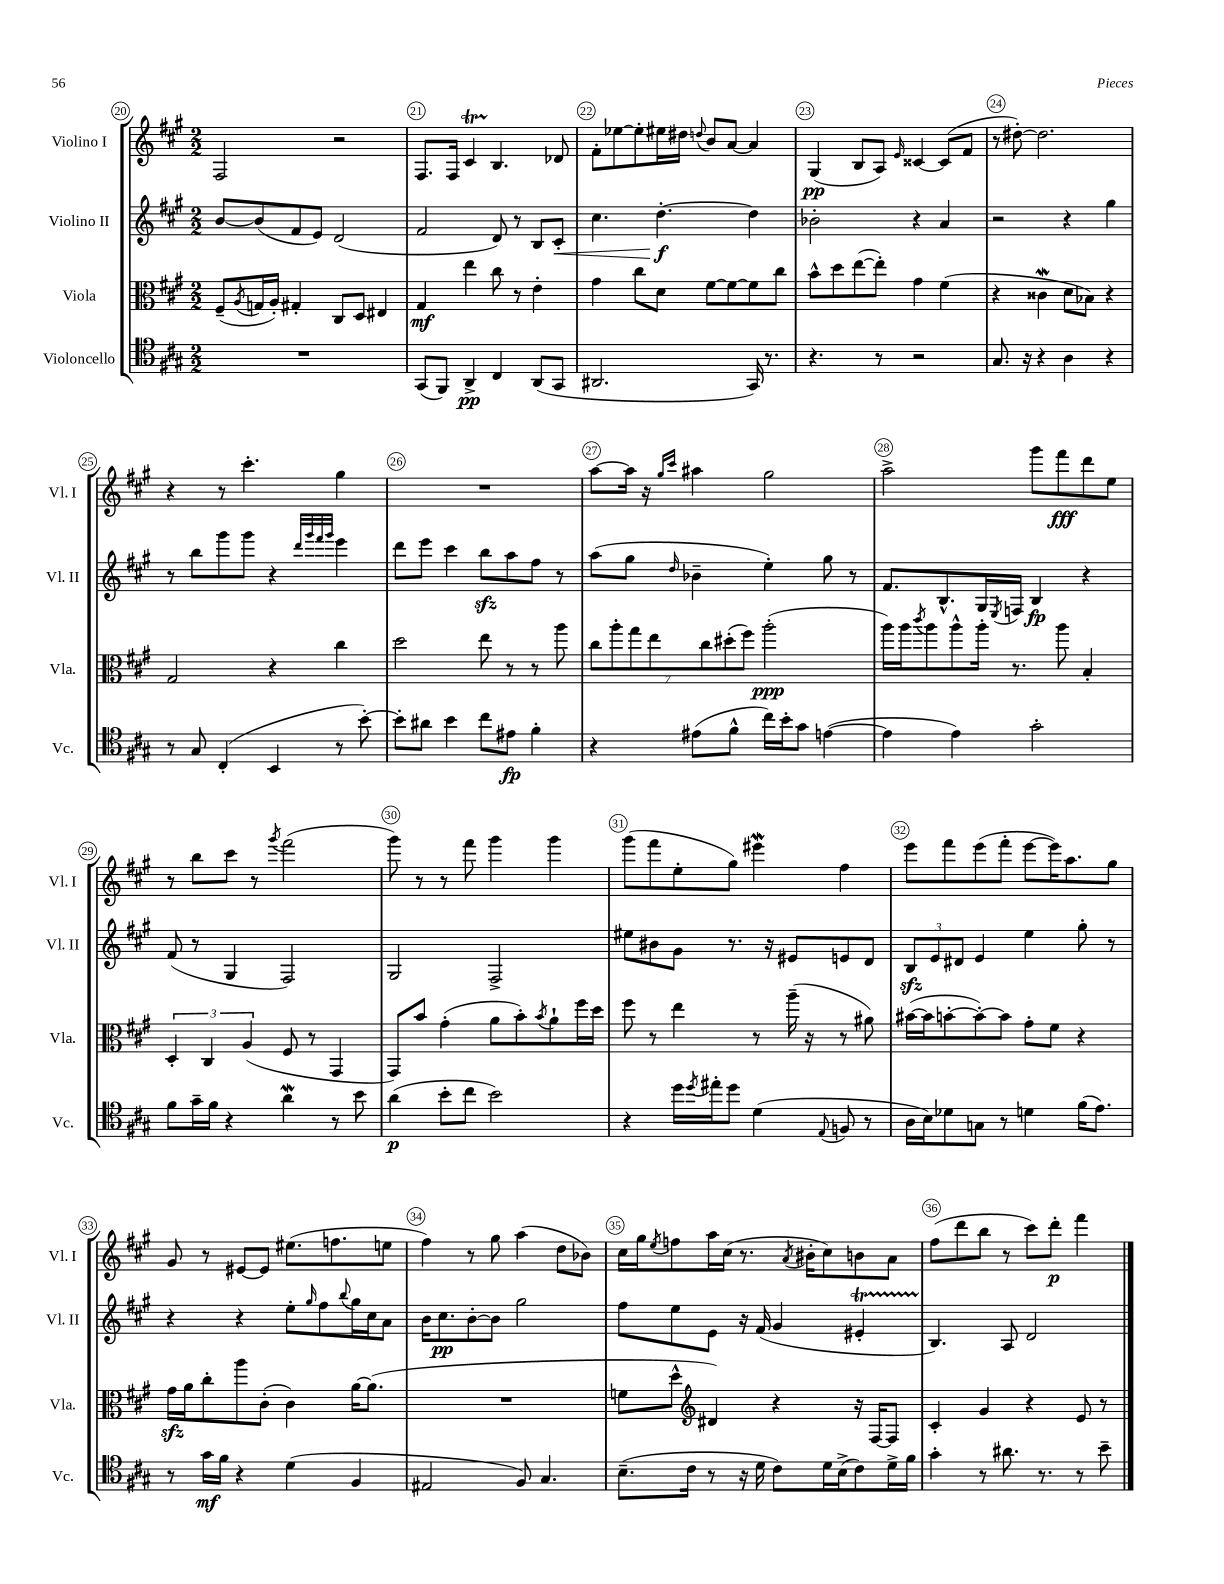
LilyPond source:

<<
\new StaffGroup <<
\new Staff = "s0" \with { instrumentName = "Violino I" shortInstrumentName = "Vl. I" } {
    \clef treble \key a \major \numericTimeSignature \time 2/2
    fis2 r2 |
    fis8. fis16 cis'4\startTrillSpan b4.\stopTrillSpan des'8 |
    fis'8-. ees''8~ ees''8-. eis''16 dis''16 \appoggiatura { d''8 } b'8 a'8~ a'4 |
    gis4\pp( b8 a8) \grace { e'16 } cisis'4~ cisis'8( fis'8 |
    r8 dis''8~-.) dis''2. |
    r4 r8 cis'''4.-. gis''4 |
    R1 |
    a''8~ a''16 r16 \grace { gis''16 cis'''16 } ais''4 gis''2 |
    a''2-> gis'''8 fis'''8\fff d'''8 e''8 |
    r8 b''8 cis'''8 r8 \acciaccatura { gis'''8 } fis'''2( |
    gis'''8) r8 r8 fis'''8 gis'''4 gis'''4 |
    gis'''8( fis'''8 e''8-. gis''8) eis'''4\mordent fis''4 |
    e'''8 fis'''8 e'''8( fis'''8-. e'''8~ e'''16) a''8. gis''8 |
    gis'8 r8 eis'8~ eis'8 eis''8.( f''8. e''8 |
    fis''4) r8 gis''8 a''4( d''8 bes'8) |
    cis''16 gis''16 \acciaccatura { e''8 } f''8 a''16 cis''16( r8. \acciaccatura { a'8 } bis'16-. cis''8) b'8 a'8 |
    fis''8( d'''8 b''8 r8 cis'''8) d'''8-.\p fis'''4 \bar "|." |
}
\new Staff = "s1" \with { instrumentName = "Violino II" shortInstrumentName = "Vl. II" } {
    \clef treble \key a \major \numericTimeSignature \time 2/2
    b'8~ b'8( fis'8 e'8) d'2( |
    fis'2 d'8) r8 b8 cis'8-.\< |
    cis''4. d''4.~-.\f\! d''4 |
    bes'2-. r4 a'4 |
    r2 r4 gis''4 |
    r8 b''8 gis'''8 gis'''8 r4 \grace { d'''32 gis'''32 fis'''32 gis'''32 } e'''4 |
    d'''8 e'''8 cis'''4 b''8\sfz a''8 fis''8 r8 |
    a''8( gis''8 \grace { d''16 } bes'4-- e''4-.) gis''8 r8 |
    fis'8. b8.-^ gis16 \acciaccatura { e8 } f16 b4\fp r4 |
    fis'8( r8 gis4 fis2) |
    gis2 fis2-> |
    eis''8 bis'8 gis'8 r8. r16 eis'8 e'8 d'8 |
    \tuplet 3/2 { b8\sfz e'8 dis'8 } e'4 e''4 gis''8-. r8 |
    r4 r4 e''8-. \grace { gis''16 } fis''8 \appoggiatura { b''8 } gis''16 cis''16 a'8 |
    b'16 cis''8.\pp b'8~-. b'8 gis''2 |
    fis''8 e''8 e'8 r16 fis'16( gis'4 eis'4-.\startTrillSpan |
    b4.\stopTrillSpan) a8 d'2 \bar "|." |
}
\new Staff = "s2" \with { instrumentName = "Viola" shortInstrumentName = "Vla." } {
    \clef alto \key a \major \numericTimeSignature \time 2/2
    fis8--( \acciaccatura { a8 } g16 a16-.) gis4-. cis8 d8 eis4 |
    gis4\mf e''4 cis''8 r8 e'4-. |
    gis'4 cis''8 d'8 fis'8~ fis'8~ fis'8 cis''8 |
    b'8-^ d''8 e''8~( e''8-.) gis'4 fis'4( |
    r4 cisis'4\mordent d'8 bes8) r4 |
    gis2 r4 cis''4 |
    d''2 e''8 r8 r8 a''8 |
    \tuplet 7/4 { cis''8 a''8-. gis''8 e''8 cis''8 dis''8-.( fis''8) } a''2-.\ppp( |
    a''16) a''16 \acciaccatura { cis'''8 } a''8 a''8-^ a''16-. r8. a''8 b4-. |
    \tuplet 3/2 { d4-. cis4 a4( } fis8 r8 gis,4 |
    gis,8) b'8 gis'4-.( a'8 b'8-.) \acciaccatura { b'8 } a'8-! fis''16 d''16 |
    fis''8 r8 e''4 r8 a''16--( r16 r8 ais'8) |
    bis'16~( bis'16 b'8~-. b'8~-.) b'8 gis'8-. fis'8 r4 |
    gis'16\sfz a'16 cis''8-. a''8 cis'8-.( cis'4) a'16~ a'8.( |
    R1 |
    f'8 d''8-^ \clef treble dis'4) r4 r16 fis16~ fis8 |
    cis'4-. gis'4 r4 e'8 r8 \bar "|." |
}
\new Staff = "s3" \with { instrumentName = "Violoncello" shortInstrumentName = "Vc." } {
    \clef tenor \key a \major \numericTimeSignature \time 2/2
    R1 |
    gis,8( fis,8) a,4->\pp cis4 a,8( gis,8 |
    ais,2. gis,16) r8. |
    r4. r8 r2 |
    gis8. r16 r4 a4 r4 |
    r8 gis8 cis4-.( b,4 r8 b'8~-.) |
    b'8-. ais'8 b'4 cis''8 eis'8\fp fis'4-. |
    r4 eis'8( fis'8-^ cis''16) b'16-. gis'8 e'4~( |
    e'4 e'4) gis'2-. |
    fis'8 gis'16-- fis'16 r4 a'4\mordent r8 b'8 |
    a'4\p( b'8-. cis''8 b'2) |
    r4 d''16 \acciaccatura { d''8 } eis''16-. d''8 d'4( \appoggiatura { e8 } f8 r8 |
    a16 b16) des'8 g8 r8 d'4 fis'16( e'8.) |
    r8 gis'16\mf fis'16 r4 d'4( fis4 |
    eis2 fis8) gis4. |
    b8.--( cis'16 r8 r16 d'16 cis'8) d'16 b16->( cis'8) d'16-> fis'16 |
    gis'4-. r8 ais'8. r8. r8 b'8-- \bar "|." |
}
>>
>>
\layout { \context { \Score currentBarNumber = #20 \override BarNumber.break-visibility = ##(#f #t #t) barNumberVisibility = #all-bar-numbers-visible \override BarNumber.stencil = #(make-stencil-circler 0.1 0.3 ly:text-interface::print) } }
